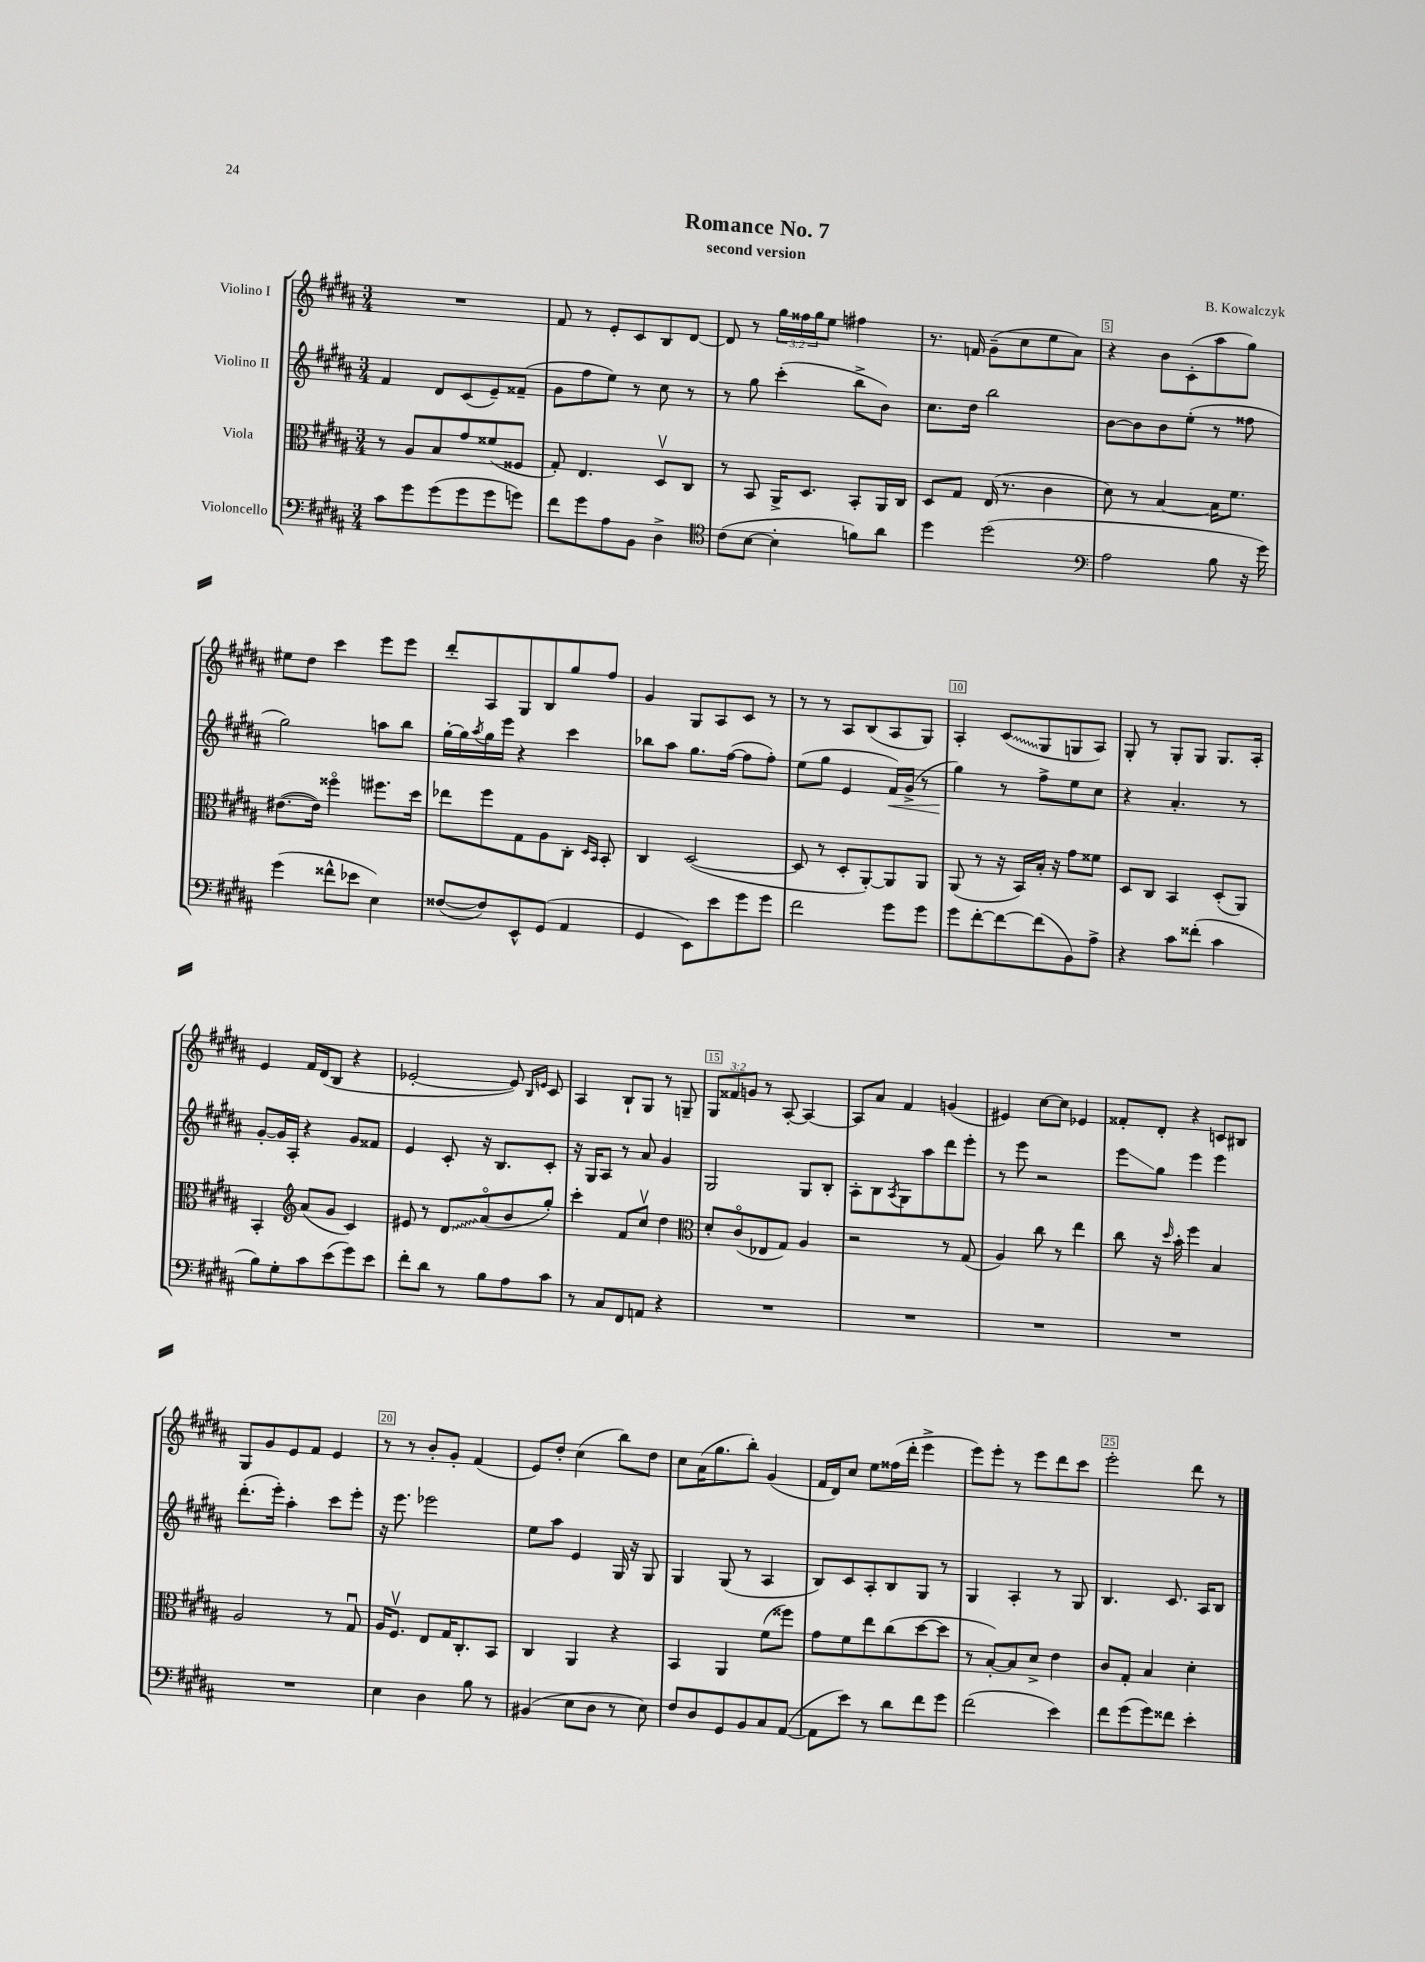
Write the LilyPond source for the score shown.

\header { title = "Romance No. 7" composer = "B. Kowalczyk" subtitle = "second version" }
<<
\new StaffGroup <<
\new Staff = "s0" \with { instrumentName = "Violino I" } {
    \clef treble \key b \major \numericTimeSignature \time 3/4 \override Staff.TupletNumber.text = #tuplet-number::calc-fraction-text
    R2. |
    fis'8 r8 e'8-. cis'8 b8 dis'8~ |
    dis'8 r8 \tuplet 3/2 { gis''16 fisis''16 gis''16 } e''8 fis''4 |
    r8. f'16 gis'8--( cis''8 e''8 ais'8) |
    r4 b'8 cis'8-.( ais''8 gis''8) |
    eis''8 dis''8 cis'''4 e'''8 e'''8 |
    dis'''8-. ais8 gis8 b8 gis''8 fis''8 |
    gis'4 gis8 ais8 cis'8 r8 |
    r8 r8 ais8 b8( ais8 gis8) |
    ais4-. \once \override Glissando.style = #'zigzag cis'8\glissando( gis8 g8 ais8) |
    gis8-. r8 gis8-. gis8 gis8. ais16-. |
    e'4 fis'16 dis'16( b8 r4 |
    ees'2~-. ees'8) \grace { b16 e'16 } cis'8 |
    ais4 b8-! gis8 r8 g8-- |
    \tuplet 3/2 { gis8 fisis'8 g'8 } r8 ais8~-. ais4~ |
    ais8 ais'8 fis'4 g'4( |
    eis'4) cis''8~ cis''8 ees'4 |
    fisis'8-. dis'8-. r4 c'8 bis8 |
    gis8 gis'8 e'8 fis'8 e'4 |
    r8 r8 b'8-. gis'8-. fis'4( |
    e'8) dis''8-. cis''4( b''8) dis''8 |
    cis''8 ais'16( gis''8. b''8-.) gis'4( |
    fis'16 dis'16) cis''8 e''8 fisis''16( dis'''16-. e'''4-> |
    e'''8) e'''8-. r8 e'''8 dis'''8 cis'''8 |
    e'''2-. dis'''8 r8 \bar "|." |
}
\new Staff = "s1" \with { instrumentName = "Violino II" } {
    \clef treble \key b \major \numericTimeSignature \time 3/4
    fis'4 dis'8 cis'8( e'8--) fisis'8--( |
    gis'8 fis''8 e''8) r8 cis''8 r8 |
    r8 gis''8 cis'''4-.( b''8-> b'8) |
    cis''8. dis''16 b''2 |
    b'8~ b'8 b'8 e''8-.( r8 fisis''8 |
    gis''2) a''8 b''8 |
    gis''16~-. gis''16 \acciaccatura { ais''8 } gis''16 e'''16 r4 cis'''4 |
    bes''8 ais''8 gis''8. fis''16~( fis''8 fis''8-.) |
    e''8( gis''8 e'4 fis'16\<) gis'16->( r8 |
    gis''4\!) r8 fis''8-> e''8 cis''8 |
    r4 ais'4.-. r8 |
    gis'8~-. gis'16 ais16-. r4 gis'8 fisis'8 |
    e'4 cis'8-. r16 b8. cis'8-. |
    r16 gis16 ais8 r8 ais'8 gis'4 |
    gis2 gis8 b8-. |
    ais8-. b8 \acciaccatura { ais8 } gis8 ais''8 dis'''8 e'''8-. |
    r8 e'''8 r2 |
    e'''8\glissando gis''8 e'''4 e'''4 |
    dis'''8.-.( e'''16-.) ais''4-. cis'''8 e'''8-. |
    r16 e'''8. ees'''2 |
    e''8 ais''8 e'4 gis16 r16 gis8 |
    gis4 gis8( r8 ais4 |
    b8) cis'8 ais8-. b8 gis8 r8 |
    gis4 ais4-. r8 gis8 |
    b4. cis'8. ais16 b8 \bar "|." |
}
\new Staff = "s2" \with { instrumentName = "Viola" } {
    \clef alto \key b \major \numericTimeSignature \time 3/4
    r8 ais8 b8 gis'8 fisis'8( fisis8 |
    gis8-.) e4. dis8\upbow cis8 |
    r8 b,8 ais,16-> dis8. b,8-. ais,16 cis16 |
    dis8 gis8 e16( r8. cis'4 |
    dis'8) r8 b4~ b16 fis'8. |
    eis'8.~( eis'16) fisis''4\flageolet fis''8. dis''16 |
    ees''8 fis''8 gis8 ais8 cis8-. \grace { dis16 b,16 } b,8-. |
    cis4 dis2~( |
    dis8 r8 dis8-. ais,8~-.) ais,8 ais,8 |
    ais,8( r8 r16 b,16) b16-. r16 gis'8 fisis'8 |
    dis8 cis8 b,4 dis8-.( ais,8) |
    b,4-. \clef treble ais'8( gis'8 cis'4) |
    eis'8 r8 \once \override Glissando.style = #'zigzag dis'8\glissando ais'8\flageolet( b'8 gis''8-.) |
    cis'''4-. fis'8 cis''8\upbow dis''4 |
    \clef alto dis'8-. cis'8\flageolet( ees8 gis8) ais4 |
    r2 r8 gis8( |
    ais4) cis''8 r8 e''4 |
    cis''8 r16 \grace { dis''16 } b'16-. fis''4 b4 |
    ais2 r8 gis8\downbow |
    ais16 fis8.\upbow e8 gis16 cis8.-. b,8 |
    cis4 ais,4 r4 |
    b,4 ais,4 fis'8( fisis''8) |
    gis'8 fis'8 e''8 cis''8( dis''8~ dis''8 |
    r8 b8~-.) b8 dis'8-> e'4 |
    cis'8 gis8-. b4 dis'4-. \bar "|." |
}
\new Staff = "s3" \with { instrumentName = "Violoncello" } {
    \clef bass \key b \major \numericTimeSignature \time 3/4
    cis'8 gis'8 gis'8( gis'8 gis'8 g'8) |
    fis'8 gis'8 ais8 b,8 dis4-> |
    \clef tenor cis'8( b8~ b4-. f'8) ais'8 |
    dis''4 dis''2( |
    \clef bass ais2 b8 r16 gis'16) |
    gis'4( fisis'8-^ ees'8 e4) |
    fisis8~( fisis8) e,8-^ gis,8( ais,4 |
    gis,4 e,8) e'8 gis'8 gis'8 |
    fis'2 gis'8 gis'8 |
    gis'8 fis'8~-. fis'8~ fis'8( b,8) ais8-> |
    r4 cis'8 fisis'8-.( cis'4 |
    b8) gis8-. cis'8 e'8( gis'8) e'8 |
    fis'8-. dis'8 r8 b8 ais8 cis'8 |
    r8 cis8 fis,8 a,8 r4 |
    R2. |
    R2. |
    R2. |
    R2. |
    R2. |
    e4 dis4 b8 r8 |
    bis,4( e8 dis8 r8 e8) |
    fis8 dis8 gis,8 b,8 cis8 ais,8~( |
    ais,8 e'8) r8 dis'8 fis'8 gis'8 |
    fis'2( e'4) |
    fis'8 gis'8( gis'8) fisis'8 e'4-. \bar "|." |
}
>>
>>
\layout { \context { \Score \override BarNumber.break-visibility = ##(#f #t #t) barNumberVisibility = #(every-nth-bar-number-visible 5) \override BarNumber.stencil = #(make-stencil-boxer 0.1 0.3 ly:text-interface::print) } }
